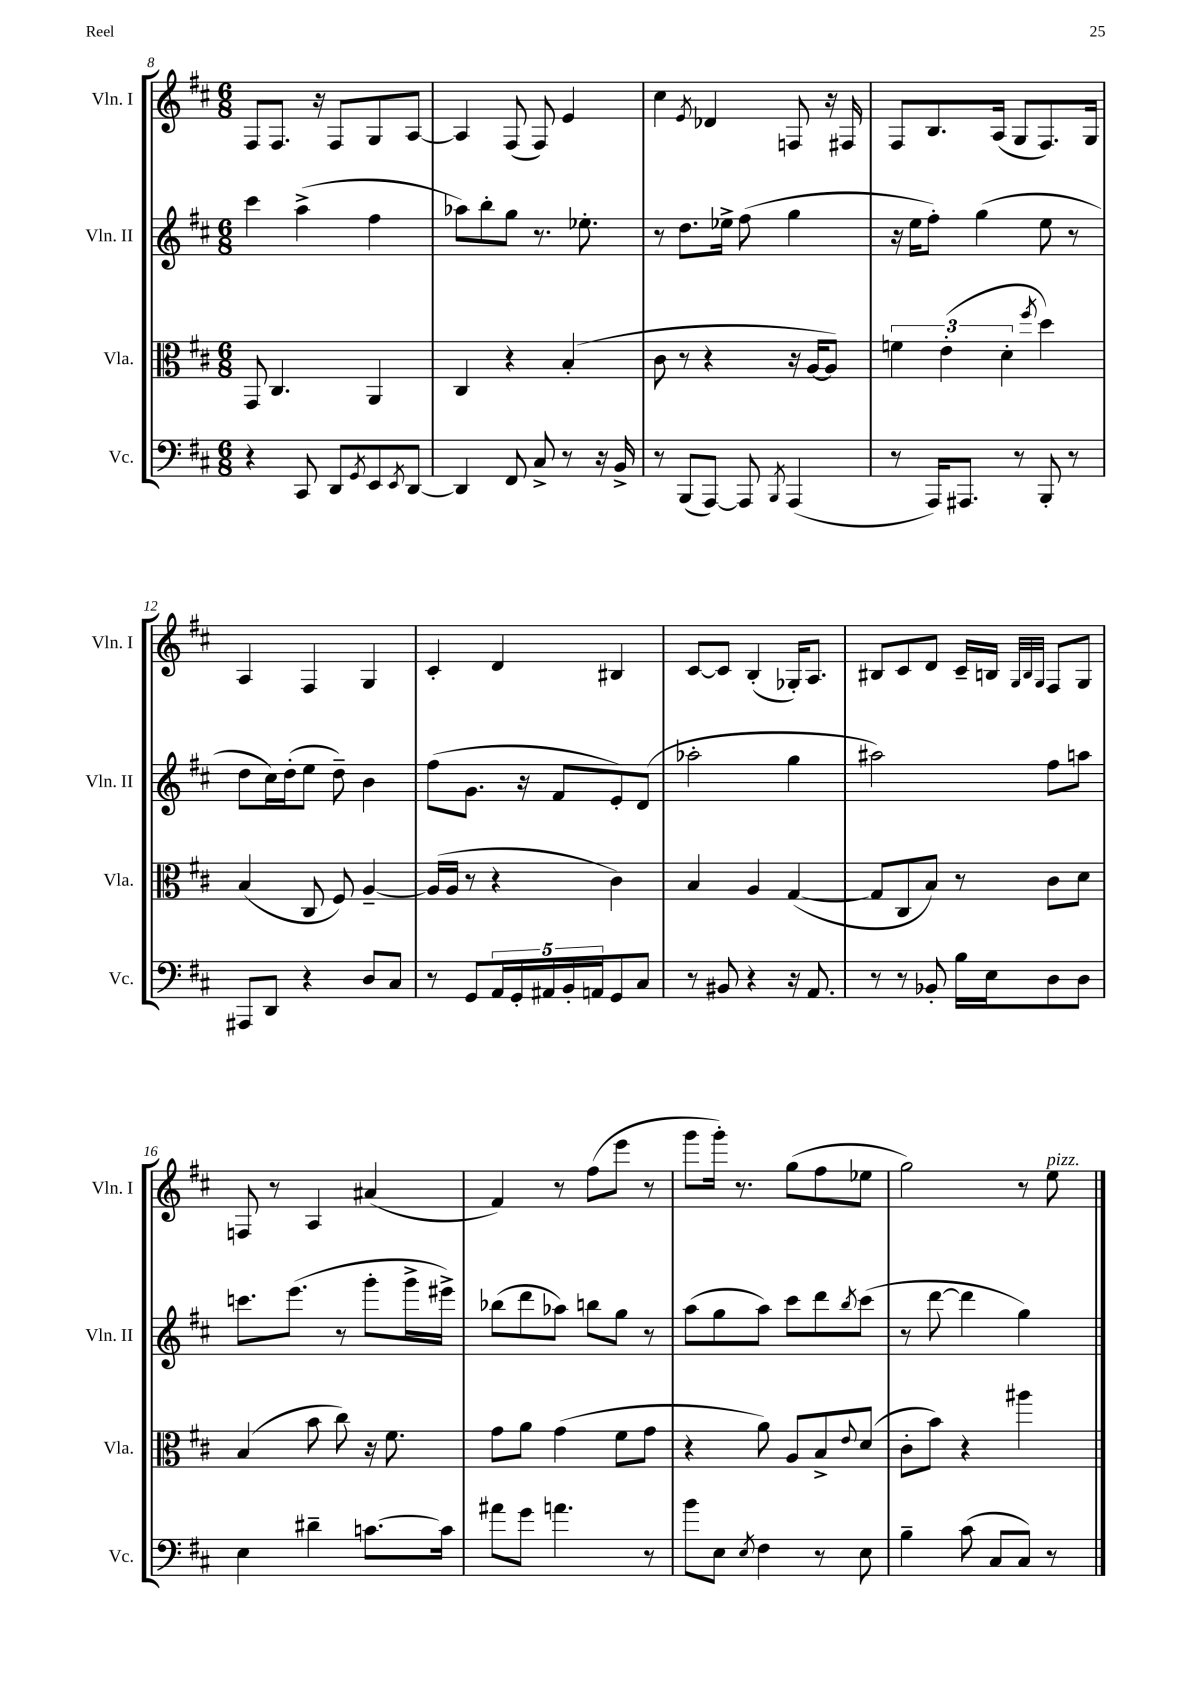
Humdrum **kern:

**kern	**kern	**kern	**kern
*staff4	*staff3	*staff2	*staff1
*clefF4	*clefC3	*clefG2	*clefG2
*k[f#c#]	*k[f#c#]	*k[f#c#]	*k[f#c#]
*M6/8	*M6/8	*M6/8	*M6/8
4r	8GG	4ccc#	8F#
.	4.C#	.	8.F#
8CC#	.	(4aa^	.
.	.	.	16r
8DD	.	.	8F#
8qGG	.	.	.
8EE	4AA	4ff#	8G
8qEE	.	.	.
[8DD	.	.	[8A
=	=	=	=
4DD]	4C#	8aa-)	4A]
.	.	8bb'	.
8FF#	4r	8gg	(8F#
8C#^	.	8.r	8F#)
8r	(4B'	.	4e
.	.	8.ee-'	.
16r	.	.	.
16BB^	.	.	.
=	=	=	=
8r	8c#	8r	4cc#
(8BBB	8r	8.dd	.
.	.	.	8qe
[8AAA)	4r	.	4d-
.	.	16ee-^	.
8AAA]	.	(8ff#	.
8qBBB	.	.	.
(4AAA	16r	4gg	8F
.	[16A	.	.
.	8A])	.	16r
.	.	.	16F#
=	=	=	=
8r	6f	16r	8F#
.	.	16ee	.
16AAA)	.	8ff#')	8.B
.	(6e'	.	.
8.AAA#	.	.	.
.	.	(4gg	.
.	.	.	(16A
.	6d'	.	.
8r	.	.	8G
.	8qff#	.	.
8BBB'	4dd)	8ee	8.F#)
8r	.	8r	.
.	.	.	16G
=	=	=	=
8AAA#	(4B	8dd	4A
8DD	.	16cc#)	.
.	.	(16dd'	.
4r	8C#	8ee	4F#
.	8F#)	8dd~)	.
8D	[4A~	4b	4G
8C#	.	.	.
=	=	=	=
8r	(16A]	(8ff#	4c#'
.	16A	.	.
8GG	8r	8.g	.
20AA	4r	.	4d
20GG'	.	.	.
.	.	16r	.
20AA#	.	.	.
.	.	8f#	.
20BB'	.	.	.
20AA	.	.	.
8GG	4c#)	8e')	4B#
8C#	.	(8d	.
=	=	=	=
8r	4B	2aa-'	[8c#
8BB#	.	.	8c#]
4r	4A	.	(4B'
16r	([4G	4gg	16G-')
8.AA	.	.	8.A
=	=	=	=
8r	8G]	2aa#)	8B#
8r	8C#	.	8c#
8BB-'	8B)	.	8d
16B	8r	.	16c#~
16E	.	.	16B
.	.	.	32qqG
.	.	.	32qqB
.	.	.	32qqG
8D	8c#	8ff#	8F#
8D	8d	8aa	8G
=	=	=	=
4E	(4B	8.ccc	8F
.	.	.	8r
.	.	(8.eee	.
4d#~	8b	.	4A
.	8cc#)	8r	.
[8.c	16r	8ggg'	(4a#
.	8.f#	.	.
.	.	16ggg^	.
16c]	.	16eee#^)	.
=	=	=	=
8a#	8g	(8bb-	4f#)
8g	8a	8ddd	.
4.a	(4g	8aa-)	8r
.	.	8bb	(8ff#
.	8f#	8gg	8eee
8r	8g	8r	8r
=	=	=	=
8b	4r	(8aa	8ggg
8E	.	8gg	16ggg')
.	.	.	8.r
8qE	.	.	.
4F#	8a)	8aa)	.
.	8A	8ccc#	(8gg
8r	8B^	8ddd	8ff#
.	8qqe	8qbb	.
8E	(8d	(8ccc#	8ee-
=	=	=	=
4B~	8c#'	8r	2gg)
.	8b)	[8ddd	.
(8c#	4r	4ddd]	.
8C#	.	.	.
8C#)	4aa#	4gg)	8r
8r	.	.	8ee
==	==	==	==
*-	*-	*-	*-
